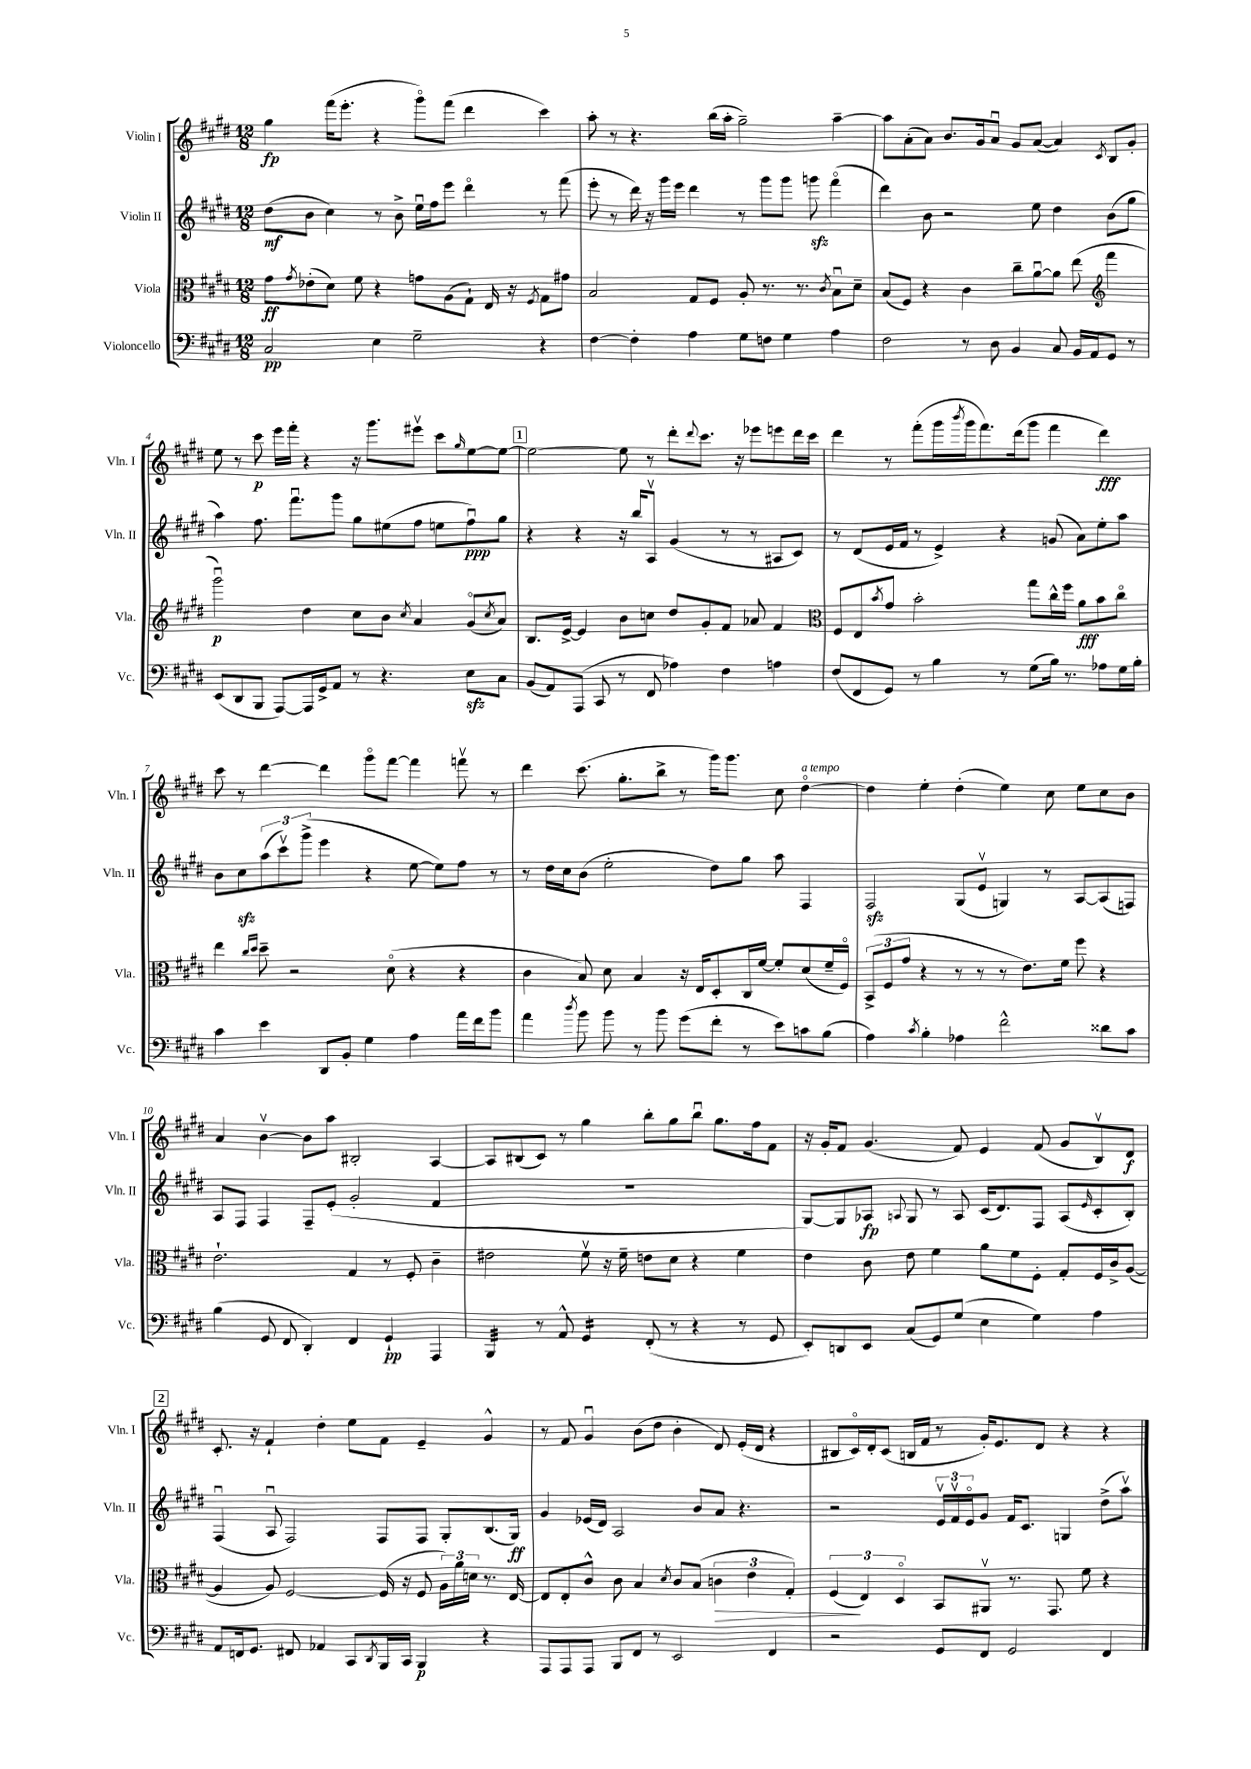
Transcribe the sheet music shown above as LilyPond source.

<<
\new StaffGroup <<
\new Staff = "s0" \with { instrumentName = "Violin I" shortInstrumentName = "Vln. I" } {
    \clef treble \key e \major \numericTimeSignature \time 12/8
    gis''4\fp fis'''16( e'''8.-. r4 gis'''8\flageolet) fis'''8( dis'''4 cis'''4) |
    a''8-. r8 r4. b''16( a''16-. gis''2--) a''4~-- |
    a''8 a'8-.( a'8) b'8. gis'16 a'8\downbow gis'8 a'8~( a'4) \acciaccatura { cis'8 } b8 gis'8-. |
    e''8 r8 cis'''8\p e'''16 fis'''16-. r4 r16 gis'''8. eis'''8\upbow cis'''8 \grace { gis''16 } e''8~ e''8~ |
    \mark \markup { \box "1" } e''2~ e''8 r8 dis'''8-. \appoggiatura { dis'''8 } cis'''8. r16 ees'''8 e'''8 dis'''16 cis'''16 |
    dis'''4 r8 fis'''8-.( gis'''16 \acciaccatura { b'''8 } gis'''16 fis'''8.) dis'''16( gis'''8 fis'''4 dis'''4\fff) |
    cis'''8 r8 dis'''4~ dis'''4 gis'''8\flageolet fis'''8~ fis'''4 f'''8\upbow r8 |
    dis'''4 cis'''8.( gis''8.-. b''8-> r8 gis'''16) gis'''8. cis''8 dis''4~\flageolet^\markup { \italic "a tempo" } |
    dis''4 e''4-. dis''4-.( e''4) cis''8 e''8 cis''8 b'8 |
    a'4 b'4~\upbow b'8 a''8 bis2-. a4~ |
    a8 bis8( cis'8) r8 gis''4 b''8-. gis''8 b''8\downbow gis''8. fis''16 fis'8 |
    r16 gis'16-. fis'8 gis'4.( fis'8) e'4 fis'8( gis'8 b8\upbow) dis'8\f |
    \mark \markup { \box "2" } cis'8.-. r16 fis'4-! dis''4-. e''8 fis'8 e'4-- gis'4-^ |
    r8 fis'8 gis'4\downbow b'8( dis''8 b'4-. dis'8) e'16-.( dis'16 r4 |
    bis8 cis'16\flageolet) dis'16-. cis'8( b16 fis'16 r8 gis'16-.) e'8. dis'8 r4 r4 \bar "|." |
}
\new Staff = "s1" \with { instrumentName = "Violin II" shortInstrumentName = "Vln. II" } {
    \clef treble \key e \major \numericTimeSignature \time 12/8
    dis''8\mf( b'8 cis''4) r8 b'8-> e''16\downbow fis''16 e'''8 dis'''4\flageolet r8 fis'''8( |
    e'''8-. r8 dis'''16) r16 gis'''16 e'''16 dis'''4 r8 gis'''8 gis'''8 g'''8\sfz fis'''4\flageolet( |
    dis'''4) b'8 r2 e''8 dis''4 b'8( gis''8 |
    a''4) fis''8. fis'''8.\downbow gis'''8 gis''8 eis''8( fis''8 e''8 fis''8\downbow\ppp) gis''8 |
    \mark \markup { \box "1" } r4 r4 r16 b''16 a8\upbow gis'4( r8 r8 ais8 cis'8) |
    r8 dis'8( e'16 fis'16 r8 e'4->) r4 g'8( a'8) e''8-. a''8 |
    b'8 cis''8\sfz \tuplet 3/2 { a''8( cis'''8\upbow) gis'''8->( } e'''4 r4 e''8~ e''8) fis''8 r8 |
    r8 dis''16 cis''16 b'8( e''2-. dis''8) gis''8 a''8 fis4 |
    fis2\sfz gis8( e'8\upbow g4) r8 a8~ a8( f8) |
    a8 fis8 fis4 fis8-- e'8-.( gis'2-. fis'4 |
    R1. |
    gis8~) gis8 aes8\fp \appoggiatura { a8 } gis8 r8 a8 cis'16( dis'8.) fis8 a8( \grace { e'16 } cis'8-. b8-.) |
    \mark \markup { \box "2" } fis4\downbow( a8\downbow fis2) fis8 fis8 gis8-. b8.( gis16\ff) |
    gis'4 ees'16( dis'16) a2 b'8 a'8 r4. |
    r2 \tuplet 3/2 { e'16\upbow fis'16\upbow e'16\flageolet } gis'8 fis'16 cis'8. g4 dis''8->( a''8\upbow) \bar "|." |
}
\new Staff = "s2" \with { instrumentName = "Viola" shortInstrumentName = "Vla." } {
    \clef alto \key e \major \numericTimeSignature \time 12/8
    gis'8\ff \acciaccatura { gis'8 } ees'8-.( dis'8) fis'8 r4 g'8 a8( gis8-!) e16 r16 \acciaccatura { fis8 } gis8 gis'8 |
    b2 gis8 fis8 a8-. r8. r8. \acciaccatura { cis'8 } b8\downbow dis'8-- |
    b8( fis8) r4 cis'4 cis''8-- a'8~\downbow a'8 e''8( \clef treble fis'''4 |
    gis'''2\downbow\p) dis''4 cis''8 b'8 \acciaccatura { cis''8 } a'4 gis'8\flageolet( \acciaccatura { cis''8 } a'8) |
    \mark \markup { \box "1" } b8. e'16~-> e'4 b'8 c''8 dis''8 gis'8-. fis'8 aes'8 fis'4 |
    \clef alto fis8 e8 \acciaccatura { b'8 } gis'8 b'2-. gis''8 cis''16-^ fis''16 a'8\fff b'8 cis''8\flageolet |
    e''4 \grace { cis''16 dis''16 } dis''8-- r2 dis'8\flageolet( r4 r4 |
    cis'4 b8) dis'8 b4 r16 e16 dis8-. cis16 fis'16~ fis'8-. dis'8( fis'16-- fis16\flageolet) |
    \tuplet 3/2 { b,8->( fis8 gis'8 } r4 r8 r8 r8 e'8.) fis'16 fis''8 r4 |
    e'2.-! gis4 r8 fis8-. cis'4-- |
    eis'2 fis'8\upbow r16 fis'16-- e'8 dis'8 r4 fis'4 |
    e'4 cis'8 e'8 fis'4 a'8 fis'8 fis8-. gis8-. fis16 cis'16-> a8~( |
    \mark \markup { \box "2" } a4 a8) fis2~ fis16( r16 fis8 \tuplet 3/2 { a16) a'16 d'16 } r8. e16~ |
    e8 e8-. cis'8-^ cis'8 b4 \acciaccatura { dis'8 } cis'8 b8( \tuplet 3/2 { c'4\> e'4 gis4-.) } |
    \tuplet 3/2 { fis4\!( e4) dis4\flageolet } b,8 ais,8\upbow r8. gis,8. fis'8 r4 \bar "|." |
}
\new Staff = "s3" \with { instrumentName = "Violoncello" shortInstrumentName = "Vc." } {
    \clef bass \key e \major \numericTimeSignature \time 12/8
    cis2\pp e4 gis2-- r4 |
    fis4~ fis4-. a4 gis8 f8 gis4 a4 |
    fis2 r8 dis8 b,4 cis8 b,16 a,16 gis,8 r8 |
    e,8( dis,8 b,,8 a,,8~) a,,16 gis,16-> a,8 r8 r4. e8\sfz cis8 |
    \mark \markup { \box "1" } b,8( a,8) a,,8( cis,8 r8 fis,8 aes4) fis4 a4 |
    fis8( fis,8 gis,8) r8 b4 r8 gis8( b16) r8. aes8 gis16 b16-. |
    cis'4 e'4 dis,8 b,8-. gis4 a4 a'16 fis'16 b'8 |
    a'4 \acciaccatura { dis''8 } b'8 b'8 r8 b'8 gis'8( fis'8-. r8 e'8) c'8 b8( |
    a4) \acciaccatura { cis'8 } b4-. aes4 fis'2-^ disis'8 cis'8 |
    b4( gis,8 fis,8 dis,4-.) fis,4 gis,4-!\pp a,,4 |
    b,,4:32 r8 a,8-^ gis,4:16 fis,8-.( r8 r4 r8 gis,8 |
    e,8-.) d,8 e,8 cis8( gis,8) gis8( e4 gis4) a4 |
    \mark \markup { \box "2" } a,8 f,16 gis,8. fis,8 aes,4 cis,8 \acciaccatura { dis,8 } b,,16 cis,16 b,,4\p r4 |
    a,,8 a,,8 a,,8 b,,8 fis,8 r8 e,2 fis,4 |
    r2 gis,8 fis,8 gis,2 fis,4 \bar "|." |
}
>>
>>
